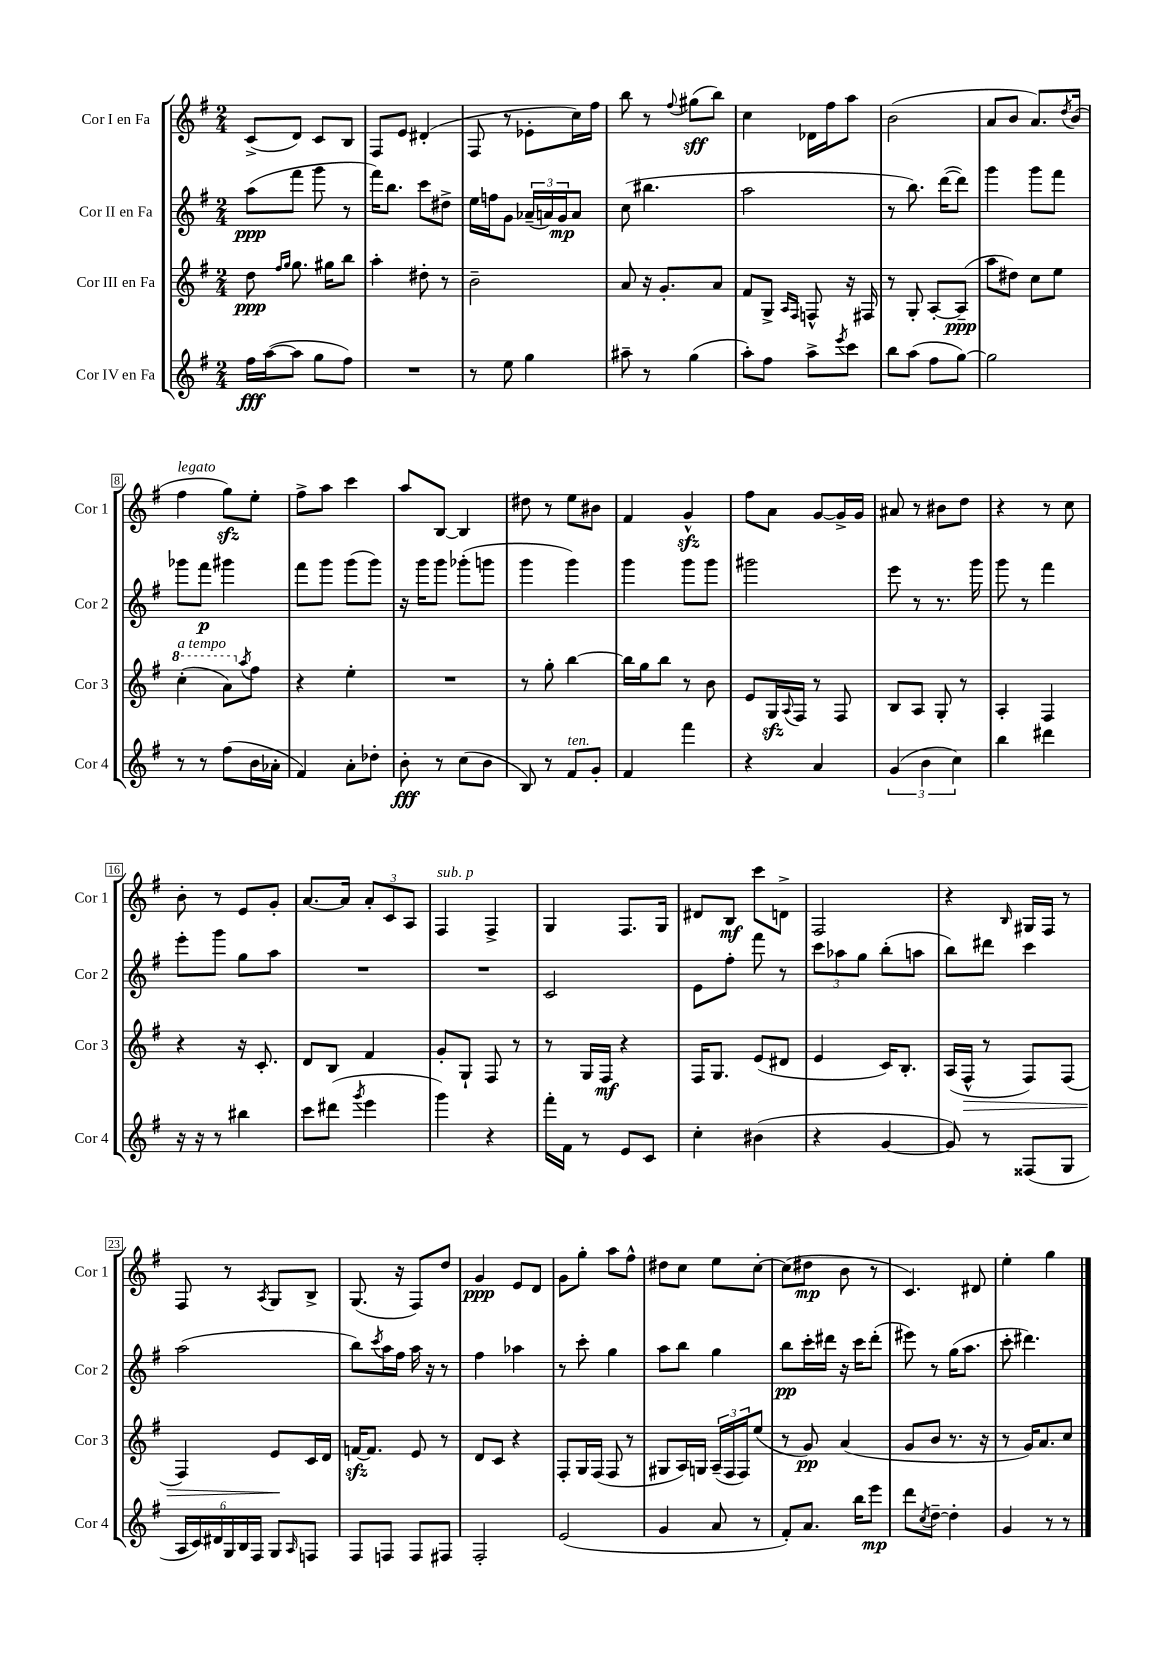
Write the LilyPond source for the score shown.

<<
\new StaffGroup <<
\new Staff = "s0" \with { instrumentName = "Cor I en Fa" shortInstrumentName = "Cor 1" } {
    \clef treble \key g \major \numericTimeSignature \time 2/4
    c'8->( d'8) c'8 b8 |
    fis8 e'8 dis'4-.( |
    fis8 r8 ees'8-. c''16) fis''16 |
    b''8 r8 \appoggiatura { fis''8 } gis''8\sff( b''8) |
    c''4 des'16 fis''16 a''8 |
    b'2( |
    a'8 b'8 a'8.) \acciaccatura { d''8 } b'16( |
    fis''4^\markup { \italic "legato" } g''8\sfz) e''8-. |
    fis''8-> a''8 c'''4 |
    a''8 b8~ b4 |
    dis''8 r8 e''8 bis'8 |
    fis'4 g'4-^\sfz |
    fis''8 a'8 g'8~ g'16-> g'16 |
    ais'8 r8 bis'8 d''8 |
    r4 r8 c''8 |
    b'8-. r8 e'8 g'8-. |
    a'8.~ a'16 \tuplet 3/2 { a'8-. c'8 a8 } |
    fis4^\markup { \italic "sub. p" } fis4-> |
    g4 fis8. g16 |
    dis'8 b8\mf c'''8 d'8-> |
    fis2 |
    r4 \grace { b16 } gis16 fis16 r8 |
    fis8 r8 \acciaccatura { a8 } g8 b8-> |
    g8.( r16 fis8) d''8 |
    g'4\ppp e'8 d'8 |
    g'8 g''8-. a''8 fis''8-^ |
    dis''8 c''8 e''8 c''8~-. |
    c''8( dis''8\mp b'8 r8 |
    c'4.) dis'8 |
    e''4-. g''4 \bar "|." |
}
\new Staff = "s1" \with { instrumentName = "Cor II en Fa" shortInstrumentName = "Cor 2" } {
    \clef treble \key g \major \numericTimeSignature \time 2/4
    a''8\ppp( fis'''8 g'''8 r8 |
    fis'''16) b''8. c'''8 dis''8-> |
    e''16 f''16 g'8 \tuplet 3/2 { aes'16--( a'16) g'16\mp } a'8 |
    c''8( bis''4. |
    a''2 |
    r8 b''8.) d'''16~( d'''8) |
    g'''4 g'''8 fis'''8 |
    ges'''8 fis'''8\p gis'''4 |
    fis'''8 g'''8 g'''8( g'''8) |
    r16 g'''16 g'''8 ges'''8-.( g'''8 |
    g'''4 g'''4) |
    g'''4 g'''8 g'''8 |
    gis'''2 |
    e'''8 r8 r8. g'''16 |
    g'''8 r8 fis'''4 |
    e'''8-. g'''8 g''8 a''8 |
    R2 |
    R2 |
    c'2 |
    e'8 fis''8-. fis'''8 r8 |
    \tuplet 3/2 { c'''8 aes''8 g''8 } b''8-.( a''8 |
    b''8) dis'''8 c'''4 |
    a''2( |
    b''8) \acciaccatura { c'''8 } a''16 fis''16 a''16 r16 r8 |
    fis''4 aes''4 |
    r8 c'''8-. g''4 |
    a''8 b''8 g''4 |
    b''8\pp c'''16-. dis'''16 r16 c'''16 dis'''8-.( |
    eis'''8) r8 g''16( a''8. |
    c'''8-. dis'''4.) \bar "|." |
}
\new Staff = "s2" \with { instrumentName = "Cor III en Fa" shortInstrumentName = "Cor 3" } {
    \clef treble \key g \major \numericTimeSignature \time 2/4
    d''8\ppp \grace { fis''16 g''16 } g''8. gis''16 b''8 |
    a''4-. dis''8-. r8 |
    b'2-- |
    a'8 r16 g'8.-. a'8 |
    fis'8 g8-> \grace { a16 fis16 } f8-^ r16 fis16 |
    r8 g8-. a8~-. a8--\ppp( |
    a''8 dis''8) c''8 e''8 |
    \ottava #1 c'''4-.^\markup { \italic "a tempo" }( a''8) \ottava #0 \acciaccatura { a''8 } fis''8 |
    r4 e''4-. |
    R2 |
    r8 g''8-. b''4~ |
    b''16 g''16 b''8 r8 b'8 |
    e'8 g16\sfz \appoggiatura { a8 } fis16 r8 fis8 |
    b8 a8 g8-. r8 |
    a4-. fis4 |
    r4 r16 c'8.-. |
    d'8 b8 fis'4 |
    g'8-. g8-! fis8 r8 |
    r8 g16 fis16\mf r4 |
    fis16 g8. e'8( dis'8 |
    e'4 c'16) b8.-. |
    a16( fis16-^\> r8 fis8) fis8( |
    fis4) e'8\! c'16 d'16 |
    f'16~\sfz f'8. e'8 r8 |
    d'8 c'8 r4 |
    fis8-. g16 fis16( fis8 r8 |
    gis8 a16) g16 \tuplet 3/2 { a16--( fis16 fis16) } e''8( |
    r8 g'8\pp) a'4( |
    g'8 b'8 r8. r16 |
    r8 g'16) a'8. c''8 \bar "|." |
}
\new Staff = "s3" \with { instrumentName = "Cor IV en Fa" shortInstrumentName = "Cor 4" } {
    \clef treble \key g \major \numericTimeSignature \time 2/4
    fis''16\fff a''16~( a''8 g''8 fis''8) |
    R2 |
    r8 e''8 g''4 |
    ais''8-- r8 g''4( |
    a''8-.) fis''8 a''8-> \acciaccatura { e'''8 } c'''8 |
    b''8 a''8( fis''8 g''8~) |
    g''2 |
    r8 r8 fis''8( b'16 aes'16-. |
    fis'4) a'8-. des''8-. |
    b'8-.\fff r8 c''8( b'8 |
    b8) r8 fis'8^\markup { \italic "ten." } g'8-. |
    fis'4 fis'''4 |
    r4 a'4 |
    \tuplet 3/2 { g'4( b'4 c''4) } |
    b''4 dis'''4 |
    r16 r16 r8 bis''4 |
    c'''8 dis'''8( \acciaccatura { g'''8 } e'''4 |
    g'''4) r4 |
    fis'''16-. fis'16 r8 e'8 c'8 |
    c''4-. bis'4( |
    r4 g'4~ |
    g'8) r8 fisis8( g8 |
    \tuplet 6/4 { a16 c'16) dis'16 g16 b16 fis16 } g8 \grace { a16 } f8 |
    fis8 f8 f8 fis8 |
    fis2-. |
    e'2( |
    g'4 a'8 r8 |
    fis'8-.) a'8. b''16 e'''8\mp |
    d'''8 \acciaccatura { c''8 } d''8~-- d''4-. |
    g'4 r8 r8 \bar "|." |
}
>>
>>
\layout { \context { \Score \override BarNumber.stencil = #(make-stencil-boxer 0.1 0.3 ly:text-interface::print) } }
